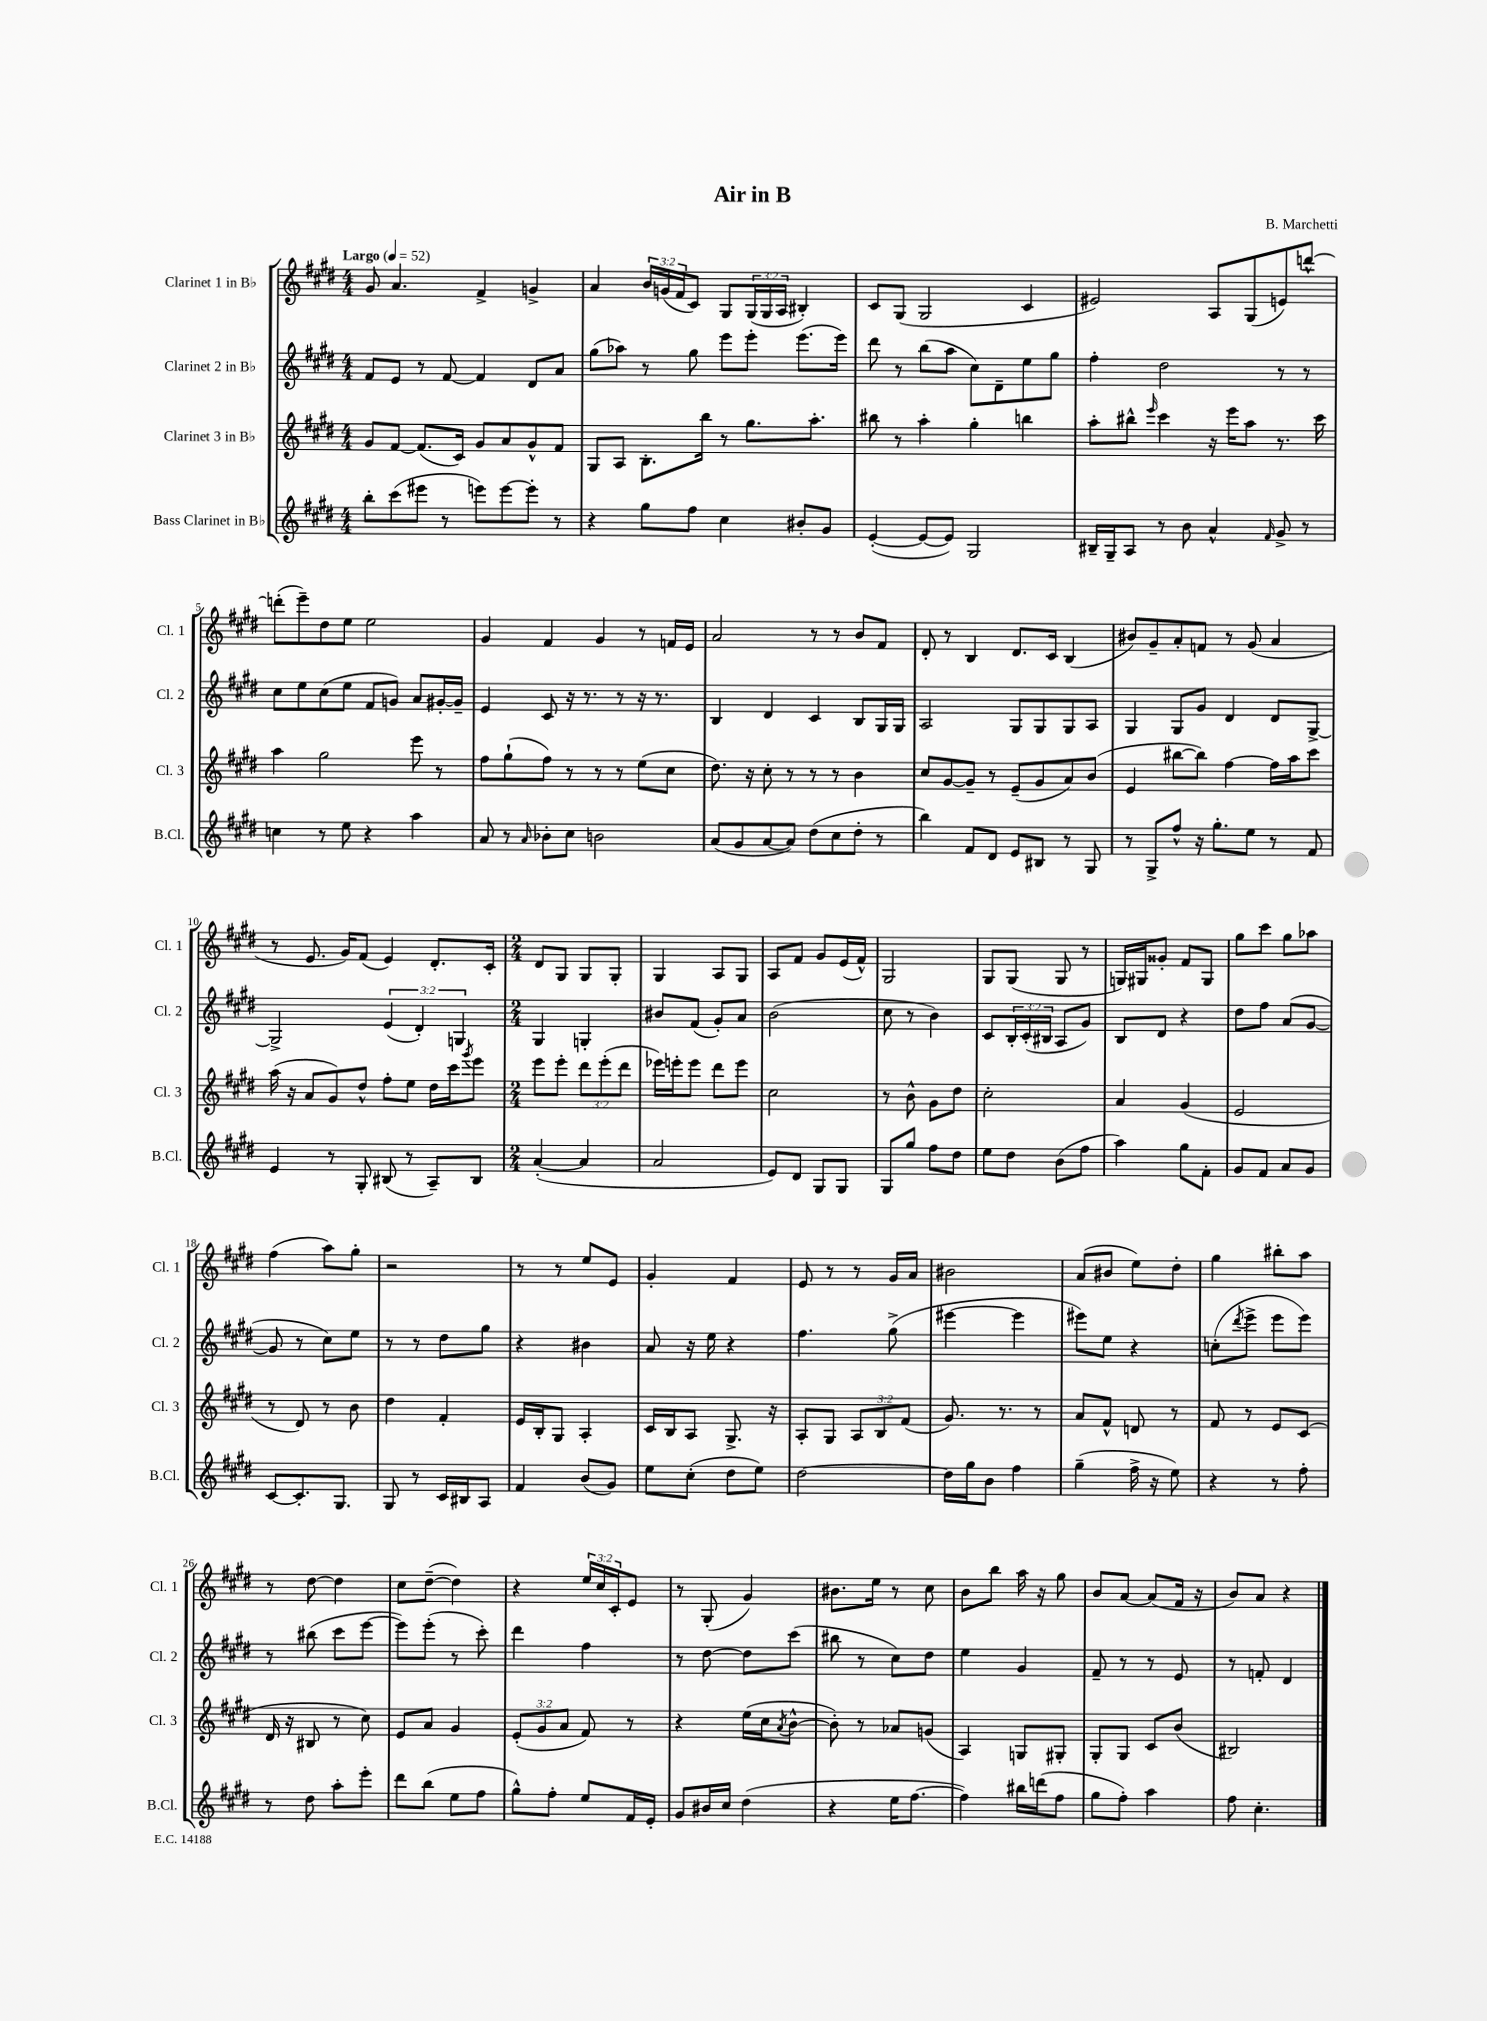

**kern	**kern	**kern	**kern
*staff4	*staff3	*staff2	*staff1
*clefG2	*clefG2	*clefG2	*clefG2
*k[f#c#g#d#]	*k[f#c#g#d#]	*k[f#c#g#d#]	*k[f#c#g#d#]
*M4/4	*M4/4	*M4/4	*M4/4
*MM52	*MM52	*MM52	*MM52
8bb'	8g#	8f#	8g#
(8ccc#	[8f#	8e	4.a
8eee#	(8.f#]	8r	.
8r	.	[8f#	.
.	16c#)	.	.
8eee)	8g#	4f#]	4f#^
[8eee	8a	.	.
8eee']	8g#^^	8d#	4g^
8r	8f#	8a	.
=	=	=	=
4r	8G#	(8gg#	4a
.	8A	8aa-)	.
8gg#	8.B'	8r	24b
.	.	.	(24g
.	.	.	24f#
8ff#	.	8gg#	8c#)
.	16bb	.	.
4cc#	8r	8eee	8G#
.	8.gg#	8eee'	(24G#
.	.	.	24G#
.	.	.	24A
8b#'	.	(8.eee	4B#')
.	8.aa'	.	.
8g#	.	.	.
.	.	16eee)	.
=	=	=	=
([4e'	8bb#	8ddd#	8c#
.	8r	8r	(8G#
8e_	4aa'	(8bb	2G#
8e])	.	8aa	.
2G#	4gg#'	8cc#)	.
.	.	8d#~	.
.	4bb	8ee	4c#
.	.	8gg#	.
=	=	=	=
16B#~	8aa'	4ff#'	2e#)
16G#~	.	.	.
8A	8bb#^^	.	.
.	16qqeee	.	.
8r	4ccc#	2dd#	.
8b	.	.	.
4a^^	16r	.	8A
.	16eee	.	.
.	8aa	.	(8G#
16qqf#	.	.	.
8g#^	8.r	8r	8e)
8r	.	8r	[8ddd^^
.	16ccc#	.	.
=	=	=	=
4cc	4aa	8cc#	(8ddd']
.	.	8ee	8eee~)
8r	2gg#	(8cc#	8dd#
8ee	.	8ee	8ee
4r	.	8f#	2ee
.	.	8g)	.
4aa	8eee	8a	.
.	8r	[16g#'	.
.	.	16g#~]	.
=	=	=	=
8a	8ff#	4e	4g#
8r	(8gg#`	.	.
16qqa	.	.	.
8b-'	8ff#)	8c#	4f#
8cc#	8r	16r	.
.	.	8.r	.
2b	8r	.	4g#
.	8r	8r	.
.	(8ee	16r	8r
.	.	8.r	.
.	8cc#	.	16f
.	.	.	16e
=	=	=	=
(8a	8.dd#)	4B	2a
8g#	.	.	.
.	16r	.	.
[8a	8cc#'	4d#	.
8a])	8r	.	.
(8dd#	8r	4c#	8r
8cc#	8r	.	8r
8dd#'	4b	8B	8b
8r	.	16G#	8f#
.	.	16G#	.
=	=	=	=
4bb)	8cc#	2A	8d#'
.	[8g#	.	8r
8f#	8g#~]	.	4B
8d#	8r	.	.
8e	(8e~	8G#	8.d#
8B#	8g#	8G#	.
.	.	.	16c#
8r	8a)	8G#	(4B
8G#	(8b	8A	.
=	=	=	=
8r	4e	4G#	8b#)
8G#^	.	.	8g#~
8ff#^^	[8bb#	8G#	8a'
16r	8bb#])	8g#	8f
8.gg#'	.	.	.
.	[4ff#	4d#	8r
8ee	.	.	(8g#
8r	16ff#]	8d#	4a
.	16aa	.	.
8f#	8ccc#	[8G#^	.
=	=	=	=
4e	(16aa	2G#^]	8r
.	16r	.	.
.	8a	.	8.e
8r	8g#)	.	.
.	.	.	16g#)
8G#'	8dd#^^	.	(8f#
(8B#	8ff#'	(6e	4e)
8r	8ee	.	.
.	.	6d#')	.
8A~)	16dd#	.	8.d#'
.	16ccc#	.	.
.	.	6G	.
.	8qggg#	.	.
8B#	8eee	.	.
.	.	.	16c#'
=	=	=	=
*M2/4	*M2/4	*M2/4	*M2/4
([4a'	8eee	4G#	8d#
.	8eee'	.	8G#
4a]	12ddd#	4G'	8G#
.	(12eee'	.	.
.	.	.	8G#'
.	12ddd#	.	.
=	=	=	=
2a	16eee-)	8b#	4G#
.	16eee'	.	.
.	8eee	(8f#	.
.	8ddd#	8g#')	8A
.	8eee	8a	8G#
=	=	=	=
8e)	2cc#	(2b	8A
8d#	.	.	8f#
8G#	.	.	8g#
8G#	.	.	(16e
.	.	.	16f#^^)
=	=	=	=
8G#	8r	8cc#	2G#
8gg#	8b^^	8r	.
8ff#	8g#	4b)	.
8dd#	8dd#	.	.
=	=	=	=
8ee	2cc#'	8c#	8G#
8dd#	.	24B'	(8G#
.	.	(24c#'	.
.	.	24B#	.
(8b	.	8A	8G#
8ff#	.	8g#)	8r
=	=	=	=
4aa)	4a	8B	16G)
.	.	.	16G#
.	.	8d#	8g##'
8gg#	(4g#	4r	8f#
8f#'	.	.	8G#
=	=	=	=
8g#	2e	8dd#	8gg#
8f#	.	8ff#	8ccc#
8a	.	(8a	8gg#
8g#	.	[8g#	8aa-
=	=	=	=
[8c#	8r	8g#]	(4ff#
8.c#']	8d#)	8r	.
.	8r	8cc#)	8aa)
8.G#	.	.	.
.	8b	8ee	8gg#'
=	=	=	=
8G#	4dd#	8r	2r
8r	.	8r	.
16c#	4f#'	8dd#	.
16B#	.	.	.
8A	.	8gg#	.
=	=	=	=
4f#	16e	4r	8r
.	16B'	.	.
.	8G#	.	8r
(8b	4A'	4b#	8ee
8g#)	.	.	8e
=	=	=	=
8ee	16c#	8a	4g#'
.	16B	.	.
(8cc#'	8A	16r	.
.	.	16ee	.
8dd#	8.G#^	4r	4f#
8ee)	.	.	.
.	16r	.	.
=	=	=	=
[2dd#	8A'	4.ff#	8e
.	8G#	.	8r
.	12A	.	8r
.	12B	.	.
.	.	(8gg#^	16g#
.	(12f#	.	.
.	.	.	16a
=	=	=	=
16dd#]	8.g#)	[4eee#	2b#
16gg#	.	.	.
8b	.	.	.
.	8.r	.	.
4ff#	.	4eee#]	.
.	8r	.	.
=	=	=	=
(4gg#~	8a	8eee#)	(8a
.	8f#^^	8ee	8b#
16ff#^	8d	4r	8ee)
16r	.	.	.
8ee)	8r	.	8dd#'
=	=	=	=
4r	8f#	(8cc'	4gg#
.	.	8qddd#	.
.	8r	8eee^	.
8r	8e	8eee	8bb#'
8ff#'	(8c#	8eee)	8aa
=	=	=	=
8r	16d#	8r	8r
.	16r	.	.
8dd#	8B#	(8bb#	[8dd#
8aa'	8r	8ccc#	4dd#]
8eee'	8cc#)	[8eee	.
=	=	=	=
8ddd#	8e	8eee])	8cc#
(8bb	8a	(8eee'	([8dd#~
8ee	4g#	8r	4dd#])
8ff#	.	8ccc#')	.
=	=	=	=
8gg#^^)	(12e'	4ddd#	4r
.	12g#	.	.
8ff#'	.	.	.
.	12a	.	.
8ee	8f#)	4ff#	24ee
.	.	.	24cc#
.	.	.	24c#'
16f#	8r	.	8e
16e'	.	.	.
=	=	=	=
8g#	4r	8r	8r
16b#	.	[8dd#	(8G#'
16cc#	.	.	.
(4dd#	(16ee	8dd#]	4g#)
.	16cc#	.	.
.	8qa	.	.
.	[8b^^	(8ccc#	.
=	=	=	=
4r	8b'])	8bb#	8.b#
.	8r	8r	.
.	.	.	16ee
16ee	8a-	8cc#)	8r
[8.ff#	.	.	.
.	(8g	8dd#	8cc#
=	=	=	=
4ff#])	4A)	4ee	8b
.	.	.	8bb
16bb#	8G	4g#	16aa
(16ddd	.	.	16r
8ff#	8G#'	.	8gg#
=	=	=	=
8gg#	8G#'	8f#~	8b
8ff#')	8G#	8r	[8a
4aa	8c#	8r	(8a]
.	(8b	8e	16f#
.	.	.	16r
=	=	=	=
8ff#	2B#)	8r	8b)
4.cc#'	.	8f'	8a
.	.	4d#	4r
==	==	==	==
*-	*-	*-	*-
